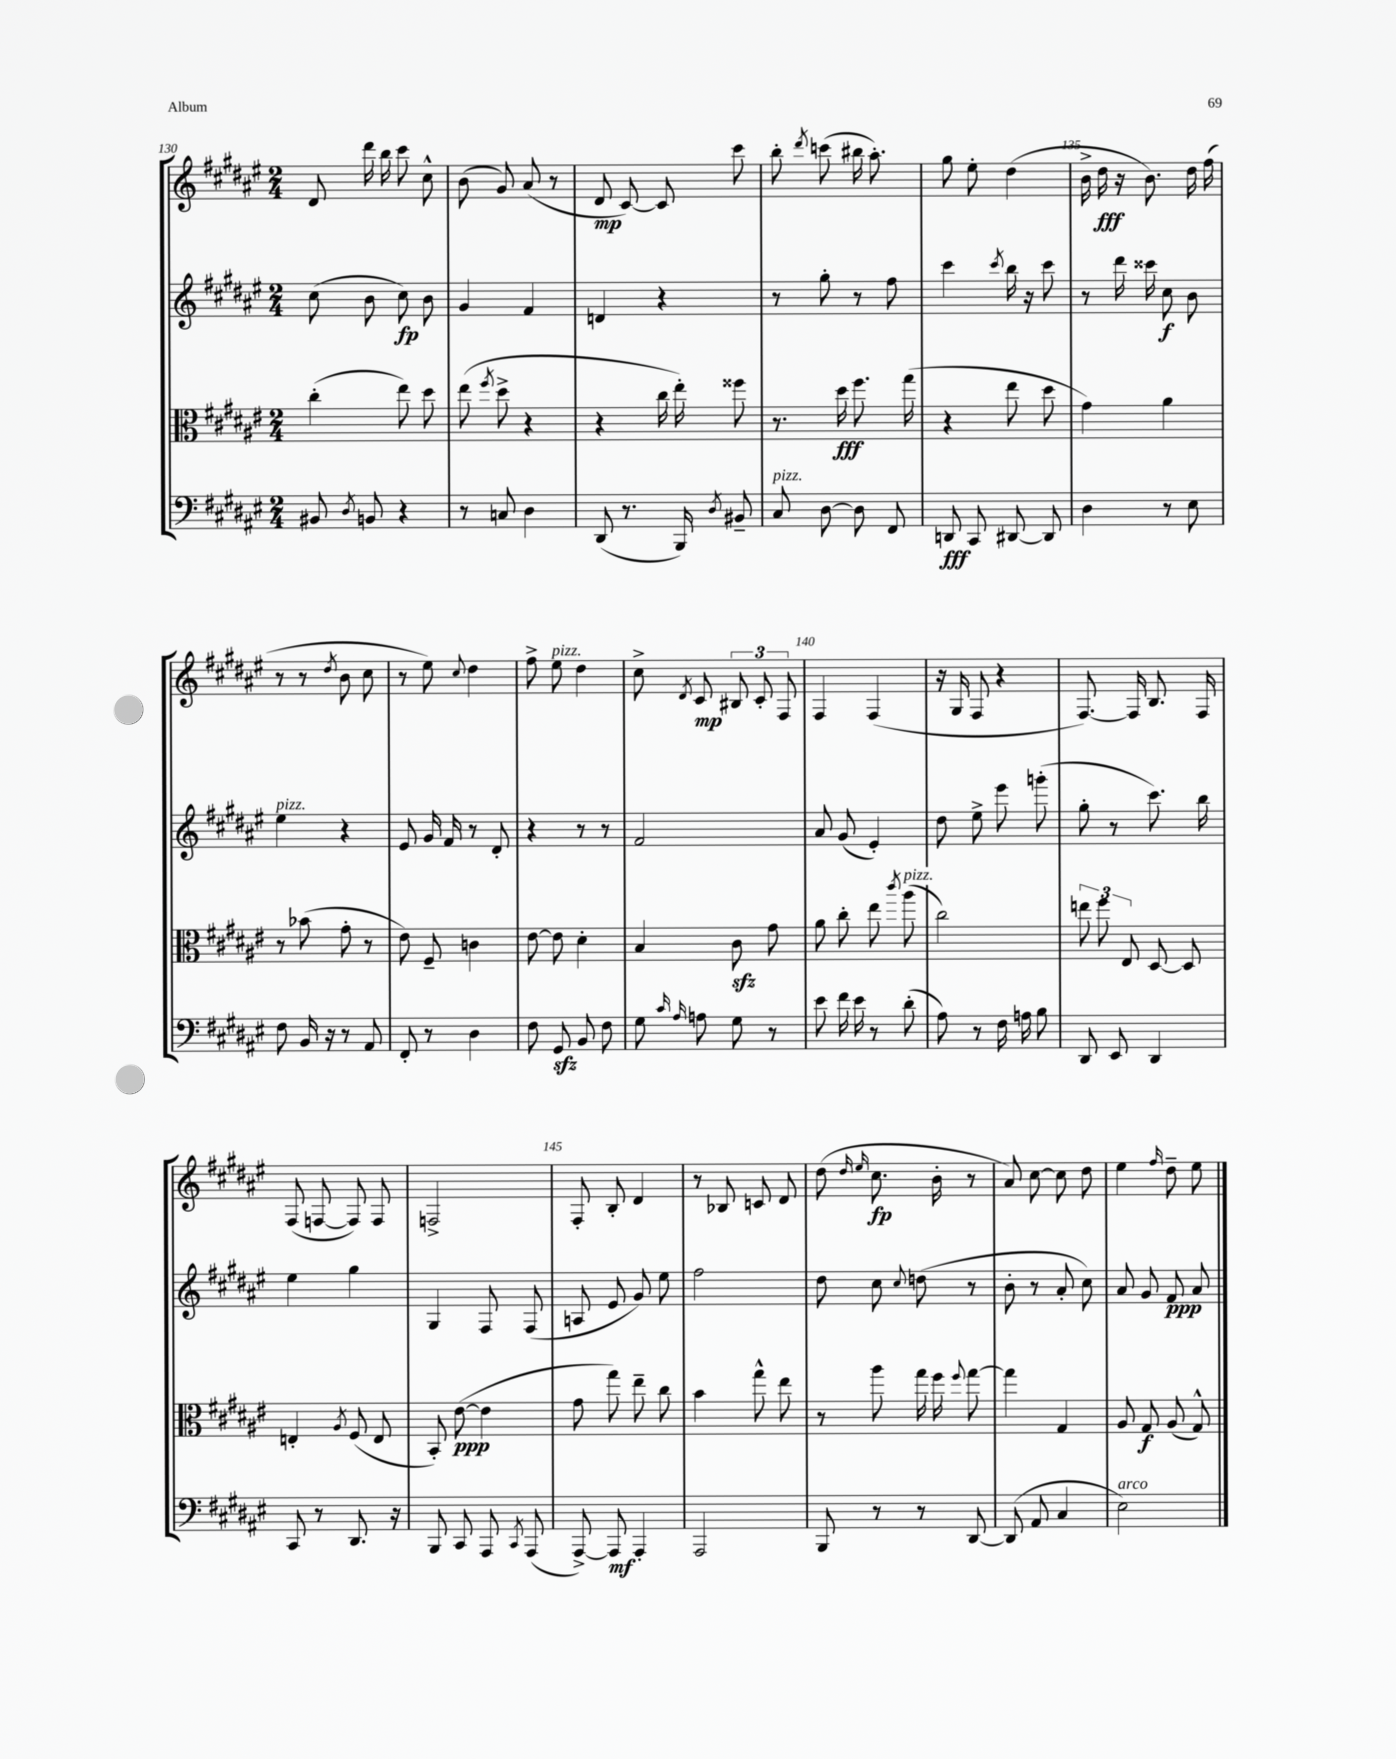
<<
\new StaffGroup <<
\new Staff = "s0" {
    \clef treble \key fis \major \numericTimeSignature \time 2/4
    \autoBeamOff dis'8 dis'''16 b''16 cis'''8 cis''8-^ |
    b'8( gis'8) ais'8( r8 |
    dis'8\mp cis'8~) cis'8 cis'''8 |
    b''8-. \acciaccatura { dis'''8 } c'''8( bis''16 ais''8.-.) |
    gis''8 eis''8-. dis''4( |
    b'16-> dis''16\fff r16 b'8.) dis''16 fis''16( |
    r8 r8 \acciaccatura { dis''8 } b'8 cis''8 |
    r8 eis''8) \appoggiatura { cis''8 } dis''4 |
    fis''8-> eis''8^\markup { \italic "pizz." } dis''4 |
    cis''8-> \acciaccatura { dis'8 } cis'8\mp \tuplet 3/2 { bis8 cis'8-. fis8 } |
    fis4 fis4( |
    r16 gis16 fis8 r4 |
    fis8.~) fis16 b8. fis16 |
    fis8( f8~ f8) f8 |
    f2-> |
    fis8-. b8-. dis'4 |
    r8 bes8 c'8 dis'8 |
    dis''8( \grace { dis''16 eis''16 } cis''8.\fp b'16-. r8 |
    ais'8) cis''8~ cis''8 dis''8 |
    eis''4 \grace { fis''16 } dis''8-- eis''8 \bar "|." |
}
\new Staff = "s1" {
    \clef treble \key fis \major \numericTimeSignature \time 2/4
    \autoBeamOff cis''8( b'8 cis''8\fp) b'8 |
    gis'4 fis'4 |
    d'4 r4 |
    r8 gis''8-. r8 fis''8 |
    cis'''4 \acciaccatura { cis'''8 } b''16 r16 cis'''8 |
    r8 dis'''16 cisis'''16 cis''8\f b'8 |
    eis''4^\markup { \italic "pizz." } r4 |
    eis'8 gis'16 fis'16 r8 dis'8-. |
    r4 r8 r8 |
    fis'2 |
    ais'8 gis'8( eis'4-.) |
    dis''8 eis''8-> eis'''8 g'''8-.( |
    gis''8-. r8 cis'''8.) b''16 |
    eis''4 gis''4 |
    gis4 fis8 fis8( |
    a8 eis'8 gis'8) eis''8 |
    fis''2 |
    dis''8 cis''8 \appoggiatura { cis''8 } d''8( r8 |
    b'8-. r8 ais'8-. cis''8) |
    ais'8 gis'8 fis'8\ppp ais'8 \bar "|." |
}
\new Staff = "s2" {
    \clef alto \key fis \major \numericTimeSignature \time 2/4
    \autoBeamOff cis''4-.( eis''8) dis''8 |
    eis''8( \acciaccatura { fis''8 } dis''8-> r4 |
    r4 cis''16 eis''16-.) fisis''8 |
    r8. dis''16\fff fis''8. gis''16( |
    r4 eis''8 dis''8 |
    gis'4) ais'4 |
    r8 bes'8( gis'8-. r8 |
    eis'8) fis8-- c'4 |
    eis'8~ eis'8 dis'4-. |
    b4 cis'8\sfz gis'8 |
    ais'8 cis''8-. eis''8 \acciaccatura { cis'''8 } ais''8^\markup { \italic "pizz." }( |
    cis''2) |
    \tuplet 3/2 { e''8 fis''8 eis8 } dis8~ dis8 |
    e4-. \acciaccatura { ais8 } fis8( e8 |
    b,8-.) eis'8~\ppp( eis'4 |
    gis'8 gis''8) eis''8-- cis''8 |
    b'4 gis''8-^ eis''8 |
    r8 ais''8 gis''16 fis''16 \appoggiatura { fis''8 } gis''8~ |
    gis''4 gis4 |
    ais8 gis8\f ais8( gis8-^) \bar "|." |
}
\new Staff = "s3" {
    \clef bass \key fis \major \numericTimeSignature \time 2/4
    \autoBeamOff bis,8 \acciaccatura { dis8 } b,8 r4 |
    r8 c8 dis4 |
    dis,8( r8. b,,16) \acciaccatura { dis8 } bis,8-- |
    cis8^\markup { \italic "pizz." } dis8~ dis8 fis,8 |
    d,8\fff cis,8 dis,8~ dis,8 |
    dis4 r8 eis8 |
    fis8 b,16 r16 r8 ais,8 |
    fis,8-. r8 dis4 |
    fis8 gis,8\sfz b,8 fis8 |
    gis8 \grace { cis'16 ais16 } a8 gis8 r8 |
    eis'8 fis'16 eis'16 r8 dis'8-.( |
    ais8) r8 fis16 a16 b8 |
    dis,8 eis,8 dis,4 |
    cis,8 r8 dis,8. r16 |
    b,,8 cis,8 ais,,8 \acciaccatura { cis,8 } ais,,8( |
    ais,,8~->) ais,,8\mf ais,,4-. |
    ais,,2 |
    b,,8 r8 r8 dis,8~ |
    dis,8( ais,8 cis4 |
    eis2^\markup { \italic "arco" }) \bar "|." |
}
>>
>>
\layout { \context { \Score currentBarNumber = #130 \override BarNumber.break-visibility = ##(#f #t #t) barNumberVisibility = #(every-nth-bar-number-visible 5) } }
